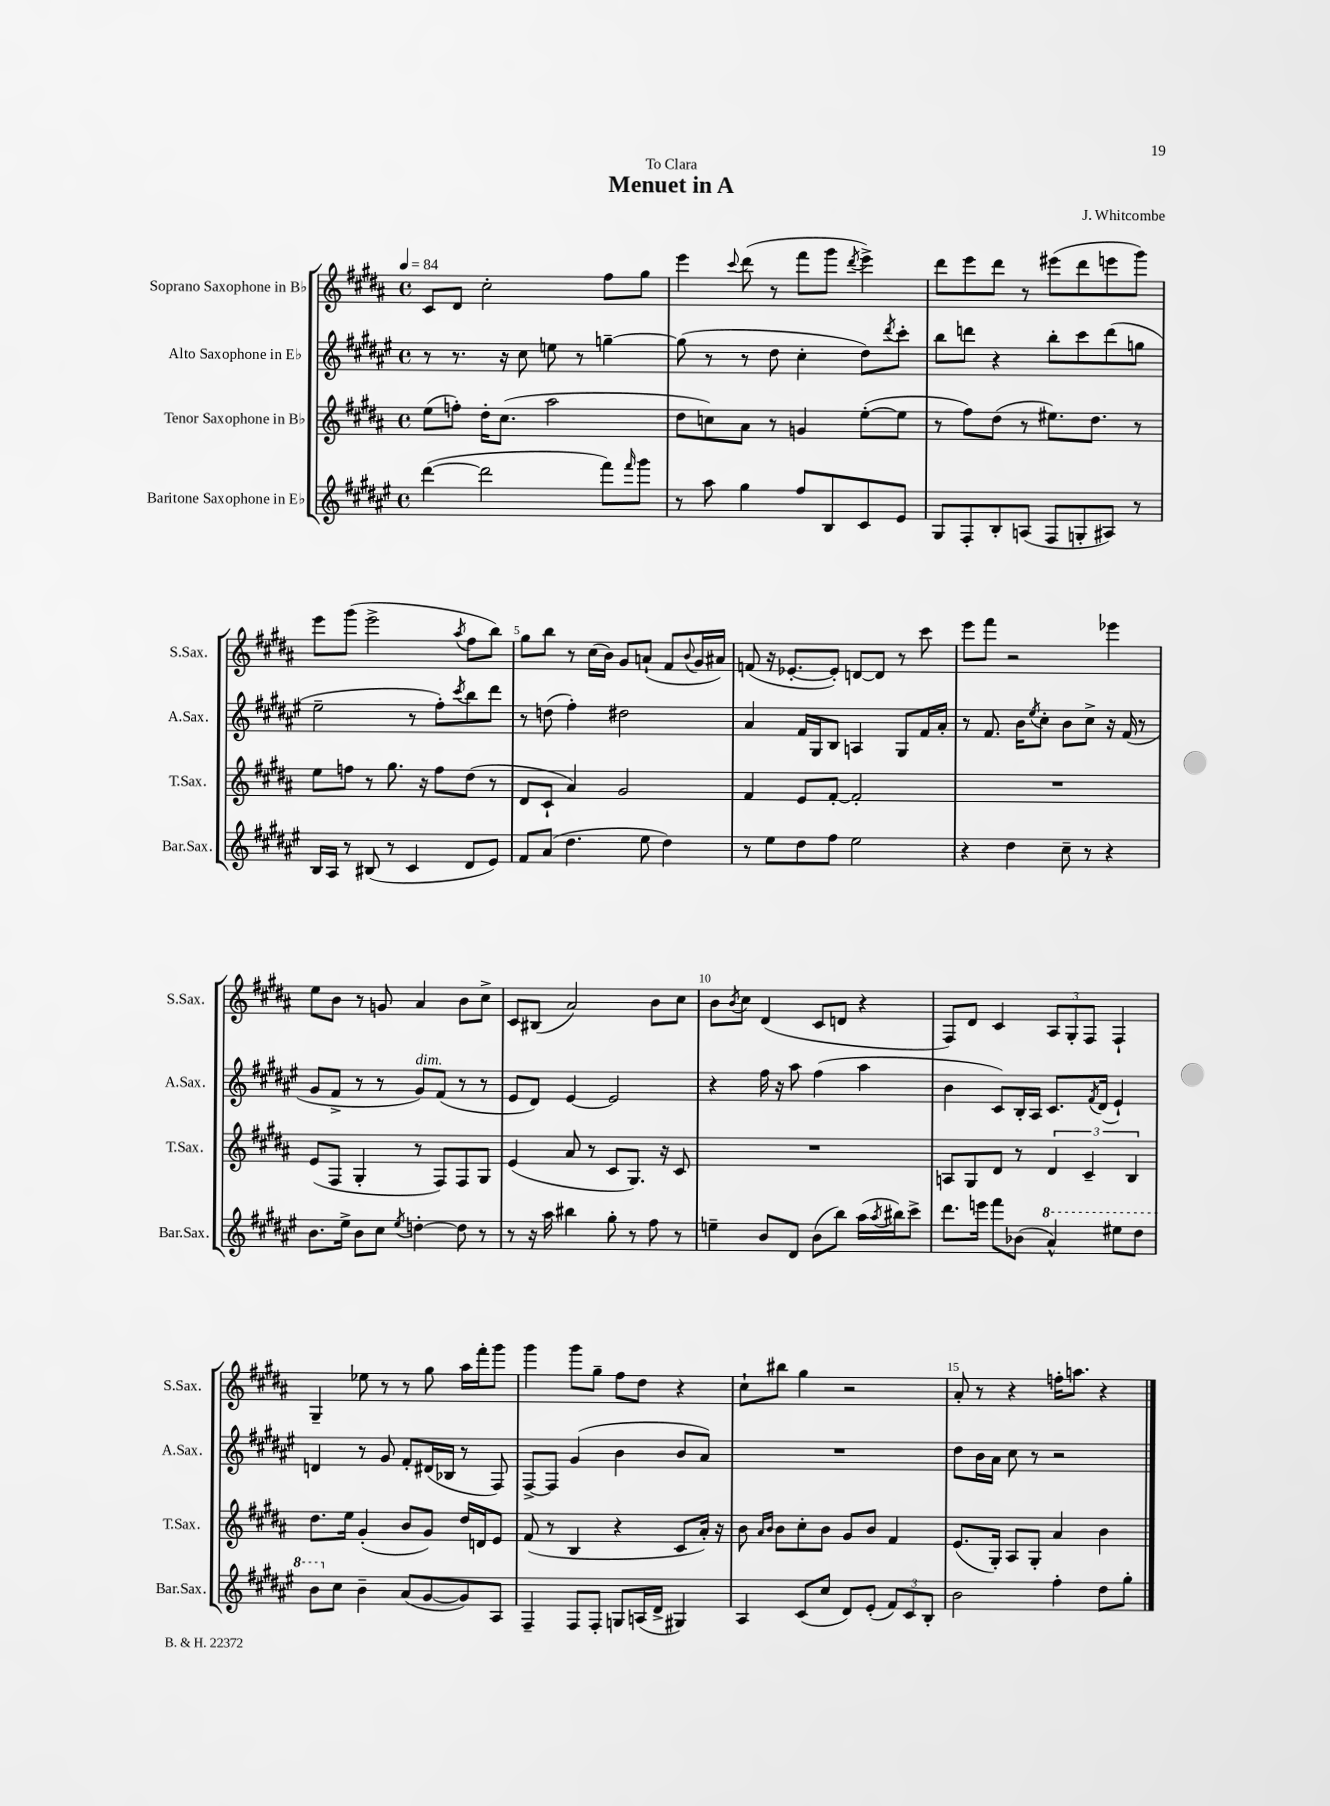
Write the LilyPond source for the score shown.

\header { title = "Menuet in A" composer = "J. Whitcombe" dedication = "To Clara" }
<<
\new StaffGroup <<
\new Staff = "s0" \with { instrumentName = "Soprano Saxophone in Bb" shortInstrumentName = "S.Sax." } {
    \clef treble \key b \major \defaultTimeSignature \time 4/4 \tempo 4 = 84
    cis'8 dis'8 cis''2-. fis''8 gis''8 |
    e'''4 \appoggiatura { cis'''8 } dis'''8( r8 fis'''8 gis'''8 \acciaccatura { dis'''8 } e'''4->) |
    dis'''8 e'''8 dis'''8 r8 eis'''8( dis'''8 e'''8 gis'''8) |
    e'''8 gis'''8( e'''2-> \acciaccatura { ais''8 } fis''8 b''8) |
    gis''8 b''8 r8 cis''16( b'16) gis'8 a'8-!( fis'8 \appoggiatura { b'8 } gis'16 ais'16) |
    f'8( r16 ees'8.~-. ees'8-.) d'8~ d'8 r8 cis'''8 |
    e'''8 fis'''8 r2 ees'''4 |
    e''8 b'8 r8 g'8 ais'4 b'8 cis''8-> |
    cis'8 bis8( ais'2) b'8 cis''8 |
    b'8 \acciaccatura { b'8 } cis''8 dis'4( cis'8 d'8 r4 |
    fis8) dis'8 cis'4 \tuplet 3/2 { ais8 gis8-. fis8 } fis4-! |
    gis4-- ees''8 r8 r8 gis''8 ais''16 fis'''16-. gis'''8 |
    gis'''4 gis'''8 gis''8-- fis''8 dis''8 r4 |
    cis''8-! bis''8 gis''4 r2 |
    ais'8-. r8 r4 f''16-. a''8. r4 \bar "|." |
}
\new Staff = "s1" \with { instrumentName = "Alto Saxophone in Eb" shortInstrumentName = "A.Sax." } {
    \clef treble \key fis \major \defaultTimeSignature \time 4/4
    r8 r8. r16 cis''8 e''8 r8 g''4~-- |
    g''8( r8 r8 dis''8 cis''4-. dis''8) \acciaccatura { dis'''8 } cis'''8-. |
    b''8 d'''8 r4 b''8-. cis'''8 d'''8( g''8 |
    eis''2-- r8 fis''8-.) \acciaccatura { cis'''8 } b''8 dis'''8 |
    r8 d''8( fis''4-.) dis''2 |
    ais'4 fis'16 gis16 b8 a4 gis8 fis'16 ais'16-. |
    r8 fis'8. b'16 \acciaccatura { eis''8 } cis''8-. b'8 cis''8-> r16 fis'16( r8 |
    gis'8 fis'8-> r8 r8 gis'8^\markup { \italic "dim." }) fis'8( r8 r8 |
    eis'8 dis'8) eis'4~ eis'2 |
    r4 fis''16 r16 ais''8 fis''4( ais''4 |
    b'4 cis'8) b16-. ais16 cis'8. \acciaccatura { fis'8 } dis'16( eis'4-!) |
    d'4 r8 gis'8 fis'8-. dis'16( bes16 r8 fis8) |
    fis8~-> fis8 gis'4( b'4 b'8 ais'8) |
    R1 |
    dis''8 b'16 ais'16 cis''8 r8 r2 \bar "|." |
}
\new Staff = "s2" \with { instrumentName = "Tenor Saxophone in Bb" shortInstrumentName = "T.Sax." } {
    \clef treble \key b \major \defaultTimeSignature \time 4/4
    e''8( f''8-.) dis''16-. cis''8.( ais''2 |
    dis''8 c''8) ais'8 r8 g'4 e''8~-.( e''8 |
    r8 fis''8) dis''8( r8 eis''8.) dis''8. r8 |
    e''8 f''8 r8 gis''8. r16 f''8 dis''8( r8 |
    dis'8 cis'8-! ais'4) gis'2 |
    fis'4 e'8 fis'8~-. fis'2-. |
    R1 |
    e'8( fis8 gis4-. r8 fis8) fis8 gis8 |
    e'4( ais'8 r8 cis'8 gis8.) r16 cis'8 |
    R1 |
    a8 gis8 dis'8 r8 \tuplet 3/2 { dis'4 cis'4-- b4 } |
    dis''8. e''16 gis'4-.( b'8 gis'8) dis''16 d'16 e'8 |
    fis'8( r8 b4 r4 cis'8 ais'16-.) r16 |
    b'8 \grace { ais'16 b'16 } b'8 cis''8-. b'8 gis'8 b'8 fis'4 |
    e'8.( gis16-.) ais8 gis8-. ais'4 b'4 \bar "|." |
}
\new Staff = "s3" \with { instrumentName = "Baritone Saxophone in Eb" shortInstrumentName = "Bar.Sax." } {
    \clef treble \key fis \major \defaultTimeSignature \time 4/4
    dis'''4~( dis'''2 fis'''8) \grace { fis'''16 } gis'''8 |
    r8 ais''8 gis''4 fis''8 b8 cis'8 eis'8 |
    gis8 fis8-. b8-. a8( fis8 g8-. ais8) r8 |
    b16 ais16 r8 bis8( r8 cis'4 dis'8 eis'8) |
    fis'8 ais'8( dis''4. eis''8 dis''4) |
    r8 eis''8 dis''8 fis''8 eis''2 |
    r4 dis''4 cis''8-- r8 r4 |
    b'8. eis''16-> b'8 cis''8 \acciaccatura { eis''8 } d''4~-. d''8 r8 |
    r8 r16 ais''16 bis''4 gis''8-. r8 fis''8 r8 |
    e''4-- b'8 dis'8 b'8( b''8) ais''16( \acciaccatura { ais''8 } bis''16) cis'''8-> |
    dis'''8. e'''16 fis'''8 bes'8( \ottava #1 ais''4-^) eis'''8 dis'''8 |
    b''8 \ottava #0 cis''8 b'4-- ais'8( gis'8~ gis'8) ais8 |
    fis4-- fis8 fis8-. g8 a16( dis'16-> gis4) |
    ais4 cis'8( cis''8 dis'8) eis'8-.( \tuplet 3/2 { fis'8) cis'8 b8-. } |
    b'2 fis''4-. dis''8 gis''8-. \bar "|." |
}
>>
>>
\layout { \context { \Score \override BarNumber.break-visibility = ##(#f #t #t) barNumberVisibility = #(every-nth-bar-number-visible 5) } }
